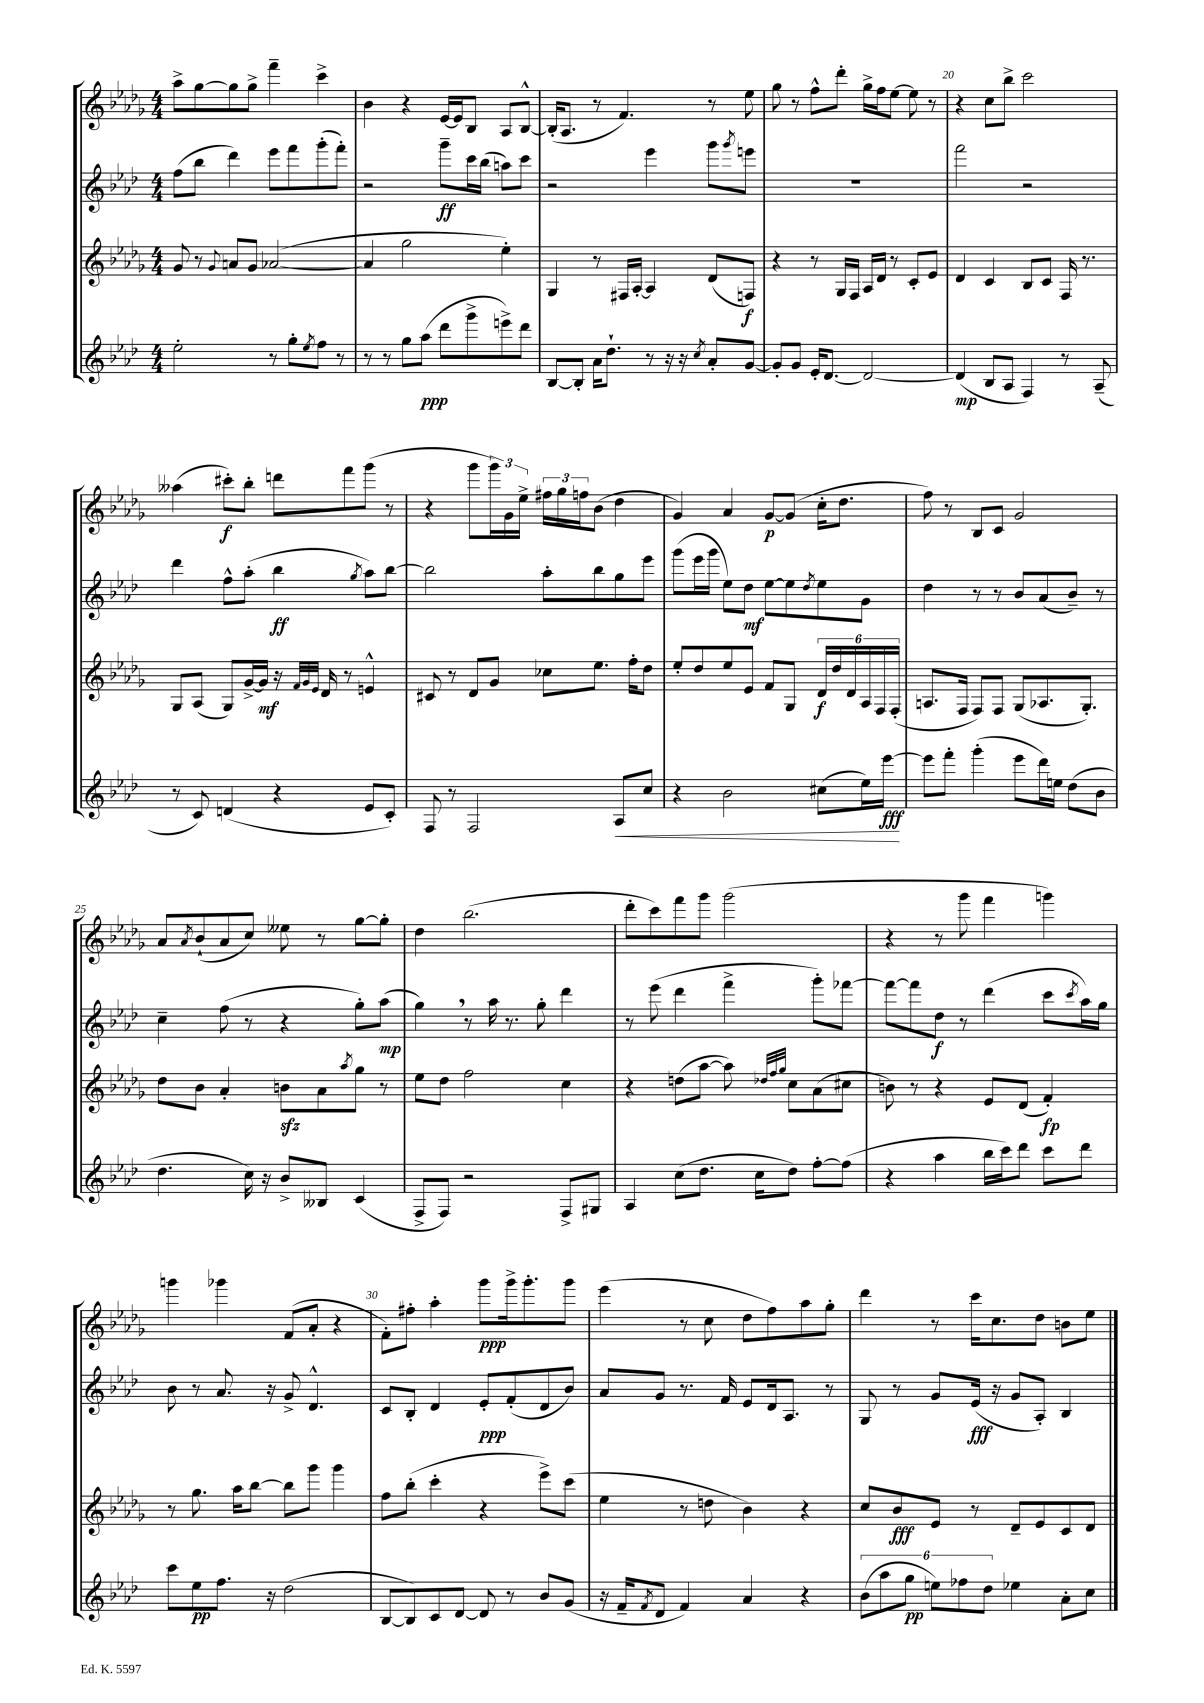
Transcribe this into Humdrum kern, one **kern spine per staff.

**kern	**dynam	**kern	**dynam	**kern	**dynam	**kern	**dynam
*part4	*part4	*part3	*part3	*part2	*part2	*part1	*part1
*staff4	*staff4	*staff3	*staff3	*staff2	*staff2	*staff1	*staff1
*clefG2	*	*clefG2	*	*clefG2	*	*clefG2	*
*k[b-e-a-d-]	*	*k[b-e-a-d-g-]	*	*k[b-e-a-d-]	*	*k[b-e-a-d-g-]	*
*M4/4	*	*M4/4	*	*M4/4	*	*M4/4	*
=16	=16	=16	=16	=16	=16	=16	=16
2ee-'\	.	8g-/	.	(8ff\L	.	8aa-^\L	.
.	.	8r	.	8bb-\J	.	[8gg-\	.
.	.	8qqg-/	.	.	.	.	.
.	.	8an/L	.	4ddd-\)	.	8gg-\]	.
.	.	8g-/J	.	.	.	8gg-^\J	.
8r	.	([2a-X/	.	8eee-\L	.	4fff~\	.
8gg'\L	.	.	.	8fff\	.	.	.
8qee-/	.	.	.	.	.	.	.
8ff\J	.	.	.	(8ggg'\	.	4ccc^\	.
8r	.	.	.	8fff'\J)	.	.	.
=17	=17	=17	=17	=17	=17	=17	=17
8r	.	4a-/]	.	2r	.	4b-\	.
8r	.	.	.	.	.	.	.
8gg\L	.	2gg-\	.	.	.	4r	.
(8aa-\J	ppp	.	.	.	.	.	.
8ddd-\L	.	.	.	8ggg~\L	ff	[16e-/LL	.
.	.	.	.	.	.	16e-/J]	.
8ggg^\	.	.	.	16ccc\L	.	8B-/J	.
.	.	.	.	(16bb-\JJ	.	.	.
8eeen^\)	.	4ee-'\)	.	8aan\L)	.	8A-/L	.
8ddd-\J	.	.	.	8ccc\J	.	[8B-^^/J	.
=18	=18	=18	=18	=18	=18	=18	=18
[8B-/L	.	4G-/	.	2r	.	(16B-'/KL]	.
.	.	.	.	.	.	8.A-/J	.
8B-'/J]	.	.	.	.	.	.	.
16a-\KL	.	8r	.	.	.	8r	.
8.dd-`\J	.	.	.	.	.	.	.
.	.	16F#X/LL	.	.	.	4.f/)	.
.	.	[16A-'/JJ	.	.	.	.	.
8r	.	4A-/]	.	4eee-\	.	.	.
16r	.	.	.	.	.	.	.
16r	.	.	.	.	.	.	.
8qcc/	.	.	.	.	.	.	.
8a-'/L	.	(8d-/L	.	8ggg\L	.	8r	.
.	.	.	.	8qggg/	.	.	.
[8g/J	.	8Fn/J)	f	8eeen\J	.	8ee-\	.
=19	=19	=19	=19	=19	=19	=19	=19
8g'/L]	.	4r	.	1r	.	8gg-\	.
8g/J	.	.	.	.	.	8r	.
16e-'/KL	.	8r	.	.	.	8ff^^\L	.
[8.d-/J	.	.	.	.	.	.	.
.	.	16G-/LL	.	.	.	8ddd-'\J	.
.	.	16F/JJ	.	.	.	.	.
2d-/_	.	16A-/LL	.	.	.	16gg-^\LL	.
.	.	16d-/JJ	.	.	.	16ff\J	.
.	.	8r	.	.	.	[8ee-\J	.
.	.	8c'/L	.	.	.	8ee-\]	.
.	.	8e-/J	.	.	.	8r	.
=20	=20	=20	=20	=20	=20	=20	=20
(4d-/]	mp	4d-/	.	2fff\	.	4r	.
8B-/L	.	4c/	.	.	.	8cc\L	.
8A-/J	.	.	.	.	.	8bb-^\J	.
4F/)	.	8B-/L	.	2r	.	2ccc\	.
.	.	8c/J	.	.	.	.	.
8r	.	16F/	.	.	.	.	.
.	.	8.r	.	.	.	.	.
(8A-~/	.	.	.	.	.	.	.
!!LO:LB:g=z
=21	=21	=21	=21	=21	=21	=21	=21
8r	.	8G-/L	.	4ddd-\	.	(4aa--X\	.
8c/)	.	(8A-/J	.	.	.	.	.
(4dn/	.	8G-/L)	.	8ff^^\L	.	8ccc#X'\L)	f
.	.	[16g-^/L	.	(8aa-'\J	.	8bb-'\J	.
.	.	16g-/JJ]	mf	.	.	.	.
4r	.	16r	.	4bb-\	ff	8dddn\L	.
.	.	32qqf/LLL	.	.	.	.	.
.	.	32qqg-/	.	.	.	.	.
.	.	32qqe-/JJJ	.	.	.	.	.
.	.	16d-/	.	.	.	.	.
.	.	8r	.	.	.	8fff\	.
.	.	.	.	8qgg/	.	.	.
8e-/L	.	4en^^/	.	8aa-\L)	.	(8ggg-\J	.
8c'/J)	.	.	.	[8bb-\J	.	8r	.
=22	=22	=22	=22	=22	=22	=22	=22
8F/	.	8c#X/	.	2bb-\]	.	4r	.
8r	.	8r	.	.	.	.	.
2F/	.	8d-/L	.	.	.	8ggg-\L	.
.	.	8g-/J	.	.	.	24ggg-\L)	.
.	.	.	.	.	.	24g-\	.
.	.	.	.	.	.	24ee-^\JJ	.
.	.	8cc-X\L	.	8aa-'\L	.	24ff#X\LL	.
.	.	.	.	.	.	24gg-\	.
.	.	.	.	.	.	24ffn\J	.
.	.	8.ee-\J	.	8bb-\	.	(8b-\J	.
!	!LO:HP:b	!	!	!	!	!	!
8A-/L	<	.	.	8gg\	.	4dd-\	.
.	.	16ff'\KL	.	.	.	.	.
8cc/J	.	8dd-\J	.	8eee-\J	.	.	.
=23	=23	=23	=23	=23	=23	=23	=23
4r	.	8ee-'/L	.	(8ggg\L	.	4g-/)	.
.	.	8dd-/	.	16eee-\L	.	.	.
.	.	.	.	16ggg\JJ	.	.	.
2b-\	.	8ee-/	.	8ee-\L)	.	4a-/	.
.	.	8e-/J	.	8dd-\J	mf	.	.
.	.	8f/L	.	[8ee-\L	.	[8g-/L	p
.	.	8G-/J	.	8ee-\]	.	(8g-/J]	.
.	.	.	.	8qdd-/	.	.	.
(8cc#X\L	.	24d-/LL	f	8ee-\	.	16cc'\KL	.
.	.	24dd-/	.	.	.	.	.
.	.	.	.	.	.	8.dd-\J	.
.	.	24d-/	.	.	.	.	.
16ee-\L)	.	24A-/	.	8g\J	.	.	.
.	.	24F/	.	.	.	.	.
[16eee-\JJ	fff	.	.	.	.	.	.
.	.	(24F'/JJ	.	.	.	.	.
.	[	.	.	.	.	.	.
=24	=24	=24	=24	=24	=24	=24	=24
8eee-\L]	.	8.An/L	.	4dd-\	.	8ff\)	.
8fff'\J	.	.	.	.	.	8r	.
.	.	16F/Jk	.	.	.	.	.
(4ggg'\	.	8F/L)	.	8r	.	8B-/L	.
.	.	8F/J	.	8r	.	8c/J	.
8eee-\L	.	(8G-/L	.	8b-/L	.	2g-/	.
16ddd-\L)	.	8.A-X/	.	(8a-/	.	.	.
16een\JJ	.	.	.	.	.	.	.
(8dd-\L	.	.	.	8b-~/J)	.	.	.
.	.	8.G-'/J)	.	.	.	.	.
8b-\J	.	.	.	8r	.	.	.
!!LO:LB:g=z
=25	=25	=25	=25	=25	=25	=25	=25
4.dd-\	.	8dd-\L	.	4cc~\	.	8a-/L	.
.	.	.	.	.	.	8qa-/	.
.	.	8b-\J	.	.	.	(8b-`/	.
.	.	4a-'/	.	(8ff\	.	8a-/	.
16cc\)	.	.	.	8r	.	8cc/J)	.
16r	.	.	.	.	.	.	.
8b-^/L	.	8bnzz\L	.	4r	.	8ee--X\	.
8B--X/J	.	8a-\	.	.	.	8r	.
.	.	8qaa-/	.	.	.	.	.
(4c/	.	8gg-\J	.	8gg'\L)	.	[8gg-\L	.
.	.	8r	.	(8aa-\J	mp	8gg-'\J]	.
=26	=26	=26	=26	=26	=26	=26	=26
8F^/L	.	8ee-\L	.	4gg,\)	.	4dd-\	.
8F/J)	.	8dd-\J	.	.	.	.	.
2r	.	2ff\	.	8r	.	(2.bb-\	.
.	.	.	.	16aa-\	.	.	.
.	.	.	.	8.r	.	.	.
.	.	.	.	8gg'\	.	.	.
8F^/L	.	4cc\	.	4ddd-\	.	.	.
8G#X/J	.	.	.	.	.	.	.
=27	=27	=27	=27	=27	=27	=27	=27
4A-/	.	4r	.	8r	.	8ddd-'\L	.
.	.	.	.	(8eee-\	.	8ccc\)	.
(8cc\L	.	(8ddn\L	.	4ddd-\	.	8fff\	.
8.dd-\J	.	[8aa-\J	.	.	.	8ggg-\J	.
.	.	8aa-\])	.	4fff^\	.	(2ggg-\	.
16cc\KL	.	.	.	.	.	.	.
.	.	32qqdd-X/LLL	.	.	.	.	.
.	.	32qqff/	.	.	.	.	.
.	.	32qqgg-/JJJ	.	.	.	.	.
8dd-\J)	.	8cc\L	.	.	.	.	.
[8ff'\L	.	(8a-\	.	8ggg'\L)	.	.	.
(8ff\J]	.	8cc#X\J	.	[8fff-X\J	.	.	.
=28	=28	=28	=28	=28	=28	=28	=28
4r	.	8bn\)	.	8fff-\L_	.	4r	.
.	.	8r	.	8fff-\]	.	.	.
4aa-\	.	4r	.	8dd-\J	f	8r	.
.	.	.	.	8r	.	8ggg-\	.
16bb-\LL	.	8e-/L	.	(4ddd-\	.	4fff\	.
16ccc\J)	.	.	.	.	.	.	.
8ddd-\J	.	(8d-/J	.	.	.	.	.
8ccc\L	.	4f'/)	fp	8ccc\L	.	4gggn\)	.
.	.	.	.	8qccc/	.	.	.
8ddd-\J	.	.	.	16aa-\L)	.	.	.
.	.	.	.	16gg\JJ	.	.	.
!!LO:LB:g=z
=29	=29	=29	=29	=29	=29	=29	=29
8ccc\L	.	8r	.	8b-\	.	4gggn\	.
8ee-\	pp	8.gg-\	.	8r	.	.	.
8.ff\J	.	.	.	8.a-/	.	4ggg-X\	.
.	.	16aa-\KL	.	.	.	.	.
.	.	[8bb-\J	.	.	.	.	.
16r	.	.	.	16r	.	.	.
(2dd-\	.	8bb-\L]	.	8g^/	.	(8f/L	.
.	.	8ggg-\J	.	4.d-^^/	.	8a-'/J	.
.	.	4ggg-\	.	.	.	4r	.
=30	=30	=30	=30	=30	=30	=30	=30
[8B-/L	.	8ff\L	.	8c/L	.	8f'\L)	.
8B-/])	.	(8bb-'\J	.	8B-'/J	.	8ff#X'\J	.
8c/	.	4ccc'\	.	4d-/	.	4aa-'\	.
[8d-/J	.	.	.	.	.	.	.
8d-/]	.	4r	.	8e-'/L	ppp	8ggg-\L	ppp
8r	.	.	.	(8f'/	.	16ggg-^\k	.
.	.	.	.	.	.	8.ggg-'\	.
8b-/L	.	8eee-^\L)	.	8d-/	.	.	.
(8g/J	.	(8ccc\J	.	8b-/J)	.	8ggg-\J	.
=31	=31	=31	=31	=31	=31	=31	=31
16r	.	4ee-\	.	8a-/L	.	(4eee-\	.
16f~/KL	.	.	.	.	.	.	.
8qf/	.	.	.	.	.	.	.
8d-/J	.	.	.	8g/J	.	.	.
4f/)	.	8r	.	8.r	.	8r	.
.	.	8ddn\	.	.	.	8cc\	.
.	.	.	.	16f/	.	.	.
4a-/	.	4b-\)	.	8e-/L	.	8dd-\L	.
.	.	.	.	16d-/k	.	8ff\)	.
.	.	.	.	8.A-/J	.	.	.
4r	.	4r	.	.	.	8aa-\	.
.	.	.	.	8r	.	8gg-'\J	.
=32	=32	=32	=32	=32	=32	=32	=32
(12b-\L	.	8cc/L	.	8G/	.	4ddd-\	.
12aa-\	.	.	.	.	.	.	.
.	.	8b-/	fff	8r	.	.	.
12gg\J	pp	.	.	.	.	.	.
12een\L)	.	8e-/J	.	8g/L	.	8r	.
12ff-X\	.	.	.	.	.	.	.
.	.	8r	.	(16e-/Jk	fff	16ccc\KL	.
12dd-\J	.	.	.	.	.	.	.
.	.	.	.	16r	.	8.cc\	.
4ee-X\	.	8d-~/L	.	8g/L	.	.	.
.	.	8e-/	.	8A-'/J)	.	8dd-\J	.
8a-'\L	.	8c/	.	4B-/	.	8bn\L	.
8cc\J	.	8d-/J	.	.	.	8ee-\J	.
==	==	==	==	==	==	==	==
*-	*-	*-	*-	*-	*-	*-	*-
